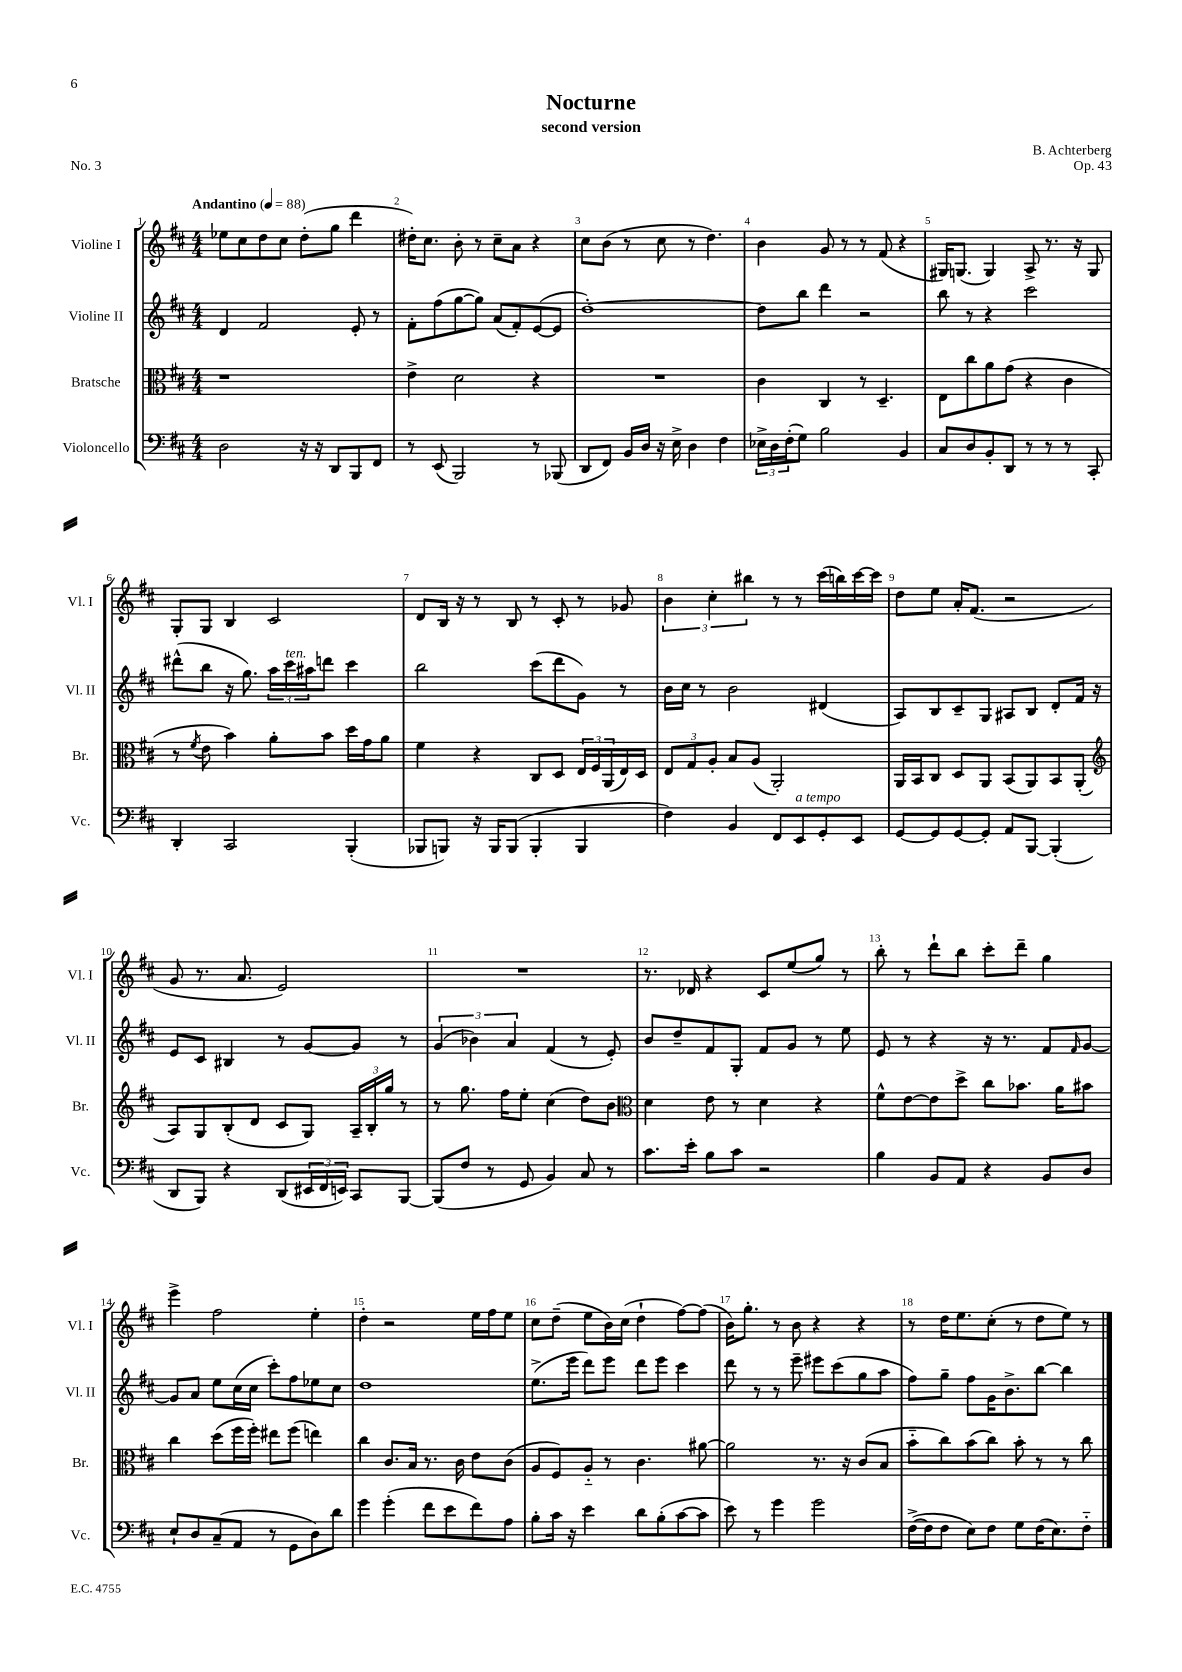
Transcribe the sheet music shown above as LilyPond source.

\header { title = "Nocturne" composer = "B. Achterberg" subtitle = "second version" opus = "Op. 43" piece = "No. 3" }
<<
\new StaffGroup <<
\new Staff = "s0" \with { instrumentName = "Violine I" shortInstrumentName = "Vl. I" } {
    \clef treble \key d \major \numericTimeSignature \time 4/4 \tempo "Andantino" 4 = 88
    ees''8 cis''8 d''8 cis''8 d''8-.( g''8 d'''4 |
    dis''16-.) cis''8. b'8-. r8 cis''8-- a'8 r4 |
    cis''8 b'8( r8 cis''8 r8 d''4.) |
    b'4 g'8 r8 r8 fis'8( r4 |
    gis16) g8.( g4) a8-> r8. r16 g8 |
    g8-. g8 b4 cis'2 |
    d'8 b16 r16 r8 b8 r8 cis'8-. r8 ges'8 |
    \tuplet 3/2 { b'4 cis''4-. bis''4 } r8 r8 cis'''16( b''16) cis'''16~ cis'''16 |
    d''8 e''8 a'16-. fis'8.( r2 |
    g'8 r8. a'8. e'2) |
    R1 |
    r8. des'16 r4 cis'8 e''8( g''8) r8 |
    b''8-. r8 d'''8-! b''8 cis'''8-. d'''8-- g''4 |
    e'''4-> fis''2 e''4-. |
    d''4-. r2 e''16 fis''16 e''8 |
    cis''8 d''8--( e''8 b'16) cis''16( d''4-! fis''8~) fis''8( |
    b'16) g''8.-. r8 b'8 r4 r4 |
    r8 d''16 e''8. cis''8-.( r8 d''8 e''8) r8 \bar "|." |
}
\new Staff = "s1" \with { instrumentName = "Violine II" shortInstrumentName = "Vl. II" } {
    \clef treble \key d \major \numericTimeSignature \time 4/4
    d'4 fis'2 e'8-. r8 |
    fis'8-. fis''8( g''8~ g''8) a'8( fis'8-.) e'8~( e'8 |
    d''1~-.) |
    d''8 b''8 d'''4 r2 |
    b''8 r8 r4 cis'''2 |
    dis'''8-^( b''8 r16 g''8.) \tuplet 3/2 { a''16 cis'''16^\markup { \italic "ten." } ais''16 } d'''8 cis'''4 |
    b''2 cis'''8( d'''8 g'8) r8 |
    b'16 cis''16 r8 b'2 dis'4( |
    a8) b8 cis'8-- g8 ais8 b8 d'8-. fis'16 r16 |
    e'8 cis'8 bis4 r8 g'8~ g'8 r8 |
    \tuplet 3/2 { g'4( bes'4) a'4 } fis'4( r8 e'8-.) |
    b'8 d''8-- fis'8 g8-. fis'8 g'8 r8 e''8 |
    e'8 r8 r4 r16 r8. fis'8 \grace { fis'16 } g'8~ |
    g'8 a'8 e''8 cis''16( cis''16 cis'''8-.) fis''8 ees''8 cis''8 |
    d''1 |
    e''8.->( e'''16 d'''8) e'''8 d'''8 e'''8 cis'''4 |
    d'''8 r8 r8 e'''8-- eis'''8 cis'''8( g''8 a''8 |
    fis''8) g''8-- fis''8 g'16 b'8.-> b''8~ b''4 \bar "|." |
}
\new Staff = "s2" \with { instrumentName = "Bratsche" shortInstrumentName = "Br." } {
    \clef alto \key d \major \numericTimeSignature \time 4/4
    r1 |
    e'4-> d'2 r4 |
    R1 |
    cis'4 cis4 r8 d4.-- |
    e8 cis''8 a'8 g'8( r4 cis'4 |
    r8 \acciaccatura { fis'8 } e'8 b'4) a'8-. b'8 d''16 g'16 a'8 |
    fis'4 r4 cis8 d8 \tuplet 3/2 { e16 fis16 a,16( } e16) d16 |
    \tuplet 3/2 { e8 g8 a8-. } b8 a8( a,2-.) |
    a,16 b,16 cis8 d8 a,8 b,8( a,8) b,8 a,8-.( |
    \clef treble a8) g8 b8-.( d'8 cis'8 g8) \tuplet 3/2 { a16-- b16-. g''16 } r8 |
    r8 g''8. fis''16 e''8-. cis''4( d''8) b'8 |
    \clef alto d'4 e'8 r8 d'4 r4 |
    fis'8-^ e'8~ e'8 d''8-> cis''8 bes'8. a'16 bis'8 |
    cis''4 d''8( fis''16 fis''16-.) eis''8 fis''8( e''4) |
    cis''4 cis'8. b16 r8. cis'16 e'8 cis'8( |
    a8 fis8) a8-_ r8 cis'4. ais'8~ |
    ais'2 r8. r16 cis'8( b8 |
    b'8-_ cis''8) b'8( cis''8) b'8-. r8 r8 cis''8 \bar "|." |
}
\new Staff = "s3" \with { instrumentName = "Violoncello" shortInstrumentName = "Vc." } {
    \clef bass \key d \major \numericTimeSignature \time 4/4
    d2 r16 r16 d,8 b,,8 fis,8 |
    r8 e,8( b,,2) r8 bes,,8( |
    d,8 fis,8) b,16 d16 r16 e16-> d4 fis4 |
    \tuplet 3/2 { ees16-> d16 fis16-.( } g8) b2 b,4 |
    cis8 d8 b,8-. d,8 r8 r8 r8 cis,8-. |
    d,4-. cis,2 b,,4-.( |
    bes,,8 b,,8) r16 b,,16 b,,8( b,,4-. b,,4 |
    fis4) b,4 fis,8 e,8^\markup { \italic "a tempo" } g,8-. e,8 |
    g,8~ g,8 g,8~ g,8-. a,8 b,,8~ b,,4-.( |
    d,8 b,,8) r4 d,8( \tuplet 3/2 { eis,16 fis,16 e,16) } cis,8 b,,8~ |
    b,,8( fis8 r8 g,8 b,4) cis8 r8 |
    cis'8. e'16-. b8 cis'8 r2 |
    b4 b,8 a,8 r4 b,8 d8 |
    e8-! d8 cis8--( a,8 r8 g,8 d8) d'8 |
    g'4 g'4-.( fis'8 e'8 fis'8) a8 |
    b8-. cis'16 r16 e'4 d'8 b8-.( cis'8~ cis'8 |
    e'8) r8 g'4 g'2 |
    fis16~->( fis16 fis8 e8) fis8 g8 fis16( e8.) fis8-_ \bar "|." |
}
>>
>>
\layout { \context { \Score \override BarNumber.break-visibility = ##(#f #t #t) barNumberVisibility = #all-bar-numbers-visible } }
